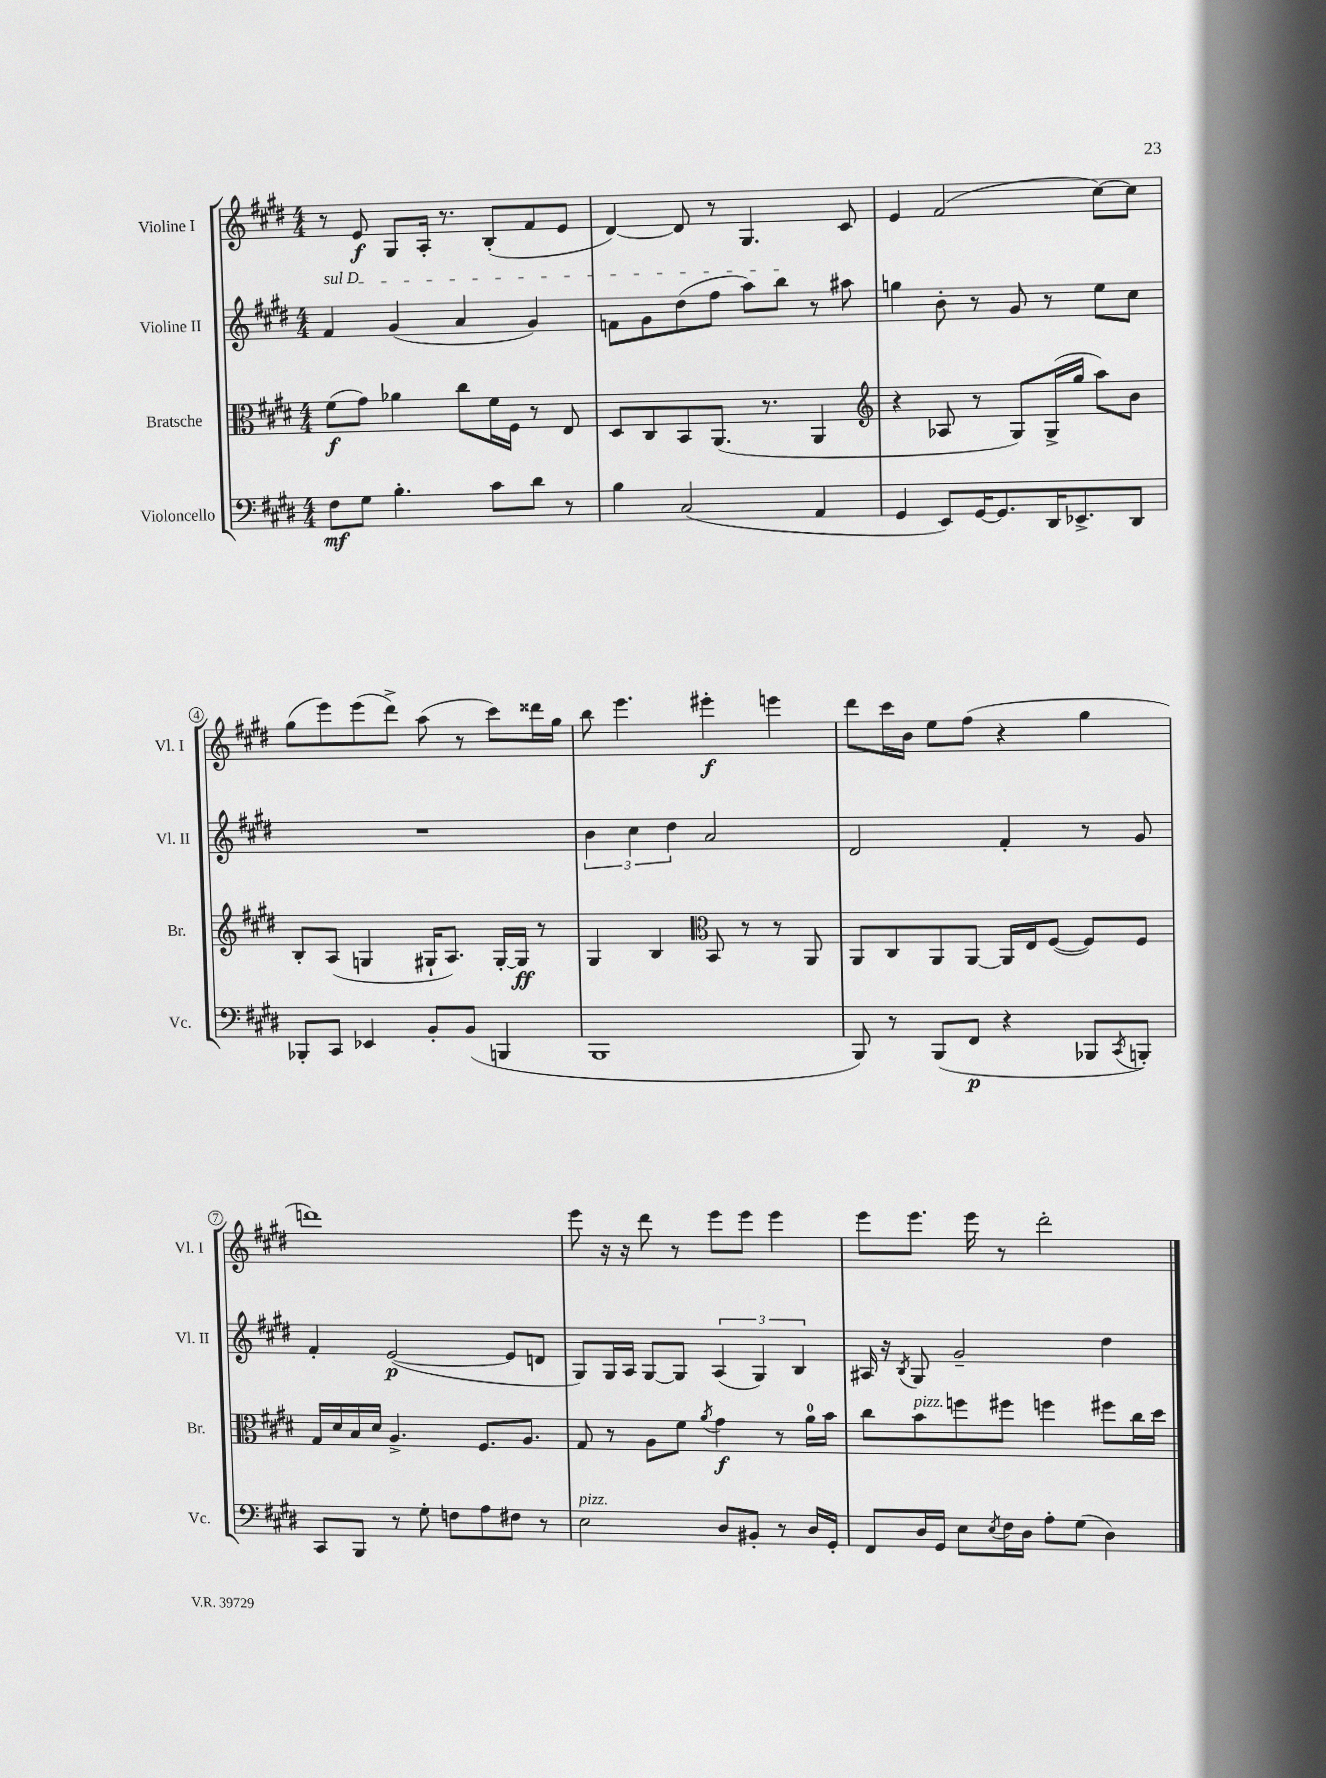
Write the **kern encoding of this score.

**kern	**kern	**kern	**kern
*staff4	*staff3	*staff2	*staff1
*clefF4	*clefC3	*clefG2	*clefG2
*k[f#c#g#d#]	*k[f#c#g#d#]	*k[f#c#g#d#]	*k[f#c#g#d#]
*M4/4	*M4/4	*M4/4	*M4/4
8F#	(8f#	4f#	8r
8G#	8g#)	.	8e
4.B'	4a-	(4g#	8G#
.	.	.	16A'
.	.	.	8.r
.	8cc#	4a	.
8c#	16f#	.	(8B'
.	16F#	.	.
8d#	8r	4g#)	8f#
8r	8E	.	8e
=	=	=	=
4B	8D#	8f	[4d#)
.	8C#	8g#	.
(2C#	8BB	(8dd#	8d#]
.	(8.AA	8ff#	8r
.	.	8aa)	4.G#
.	8.r	.	.
.	.	8bb	.
4AA	4AA	8r	.
.	.	8aa#	8c#
=	=	=	=
*	*clefG2	*	*
4GG#	4r	4gg	4e
8EE)	8A-	8b'	(2f#
[16GG#	8r	8r	.
8.GG#]	.	.	.
.	8G#)	8g#	.
16DD#	(16G#^	8r	.
8.EE-^	16gg#	.	.
.	8aa)	8ee	[8cc#)
8DD#	8b	8cc#	8cc#]
=	=	=	=
8BBB-'	8B'	1r	(8gg#
8CC#	(8A	.	8eee)
4EE-	4G	.	(8eee
.	.	.	8ddd#^)
8BB'	16G#`	.	(8aa
.	8.A)	.	.
(8BB	.	.	8r
4BBB	[16G#'	.	8ccc#)
.	16G#]	.	.
.	8r	.	16ddd##
.	.	.	16gg#
=	=	=	=
1BBB	4G#	6b	8bb
.	.	.	4.eee
.	.	6cc#	.
.	4B	.	.
.	.	6dd#	.
*	*clefC3	*	*
.	8BB	2a	4eee#'
.	8r	.	.
.	8r	.	4eee
.	8AA	.	.
=	=	=	=
8BBB)	8AA	2d#	8ddd#
8r	8C#	.	16ccc#
.	.	.	16b
(8BBB	8AA	.	8ee
8FF#	[8AA	.	(8ff#
4r	16AA]	4f#'	4r
.	16E	.	.
.	([8F#	.	.
8BBB-	8F#])	8r	4gg#
8qCC#	.	.	.
8BBB')	8F#	8g#	.
=	=	=	=
8CC#	16G#	4f#'	1ddd)
.	16d#	.	.
8BBB	16B	.	.
.	16d#	.	.
8r	4.A^	([2e	.
8G#'	.	.	.
8F	.	.	.
8A	8.F#	.	.
8F#	.	8e]	.
.	8.A	.	.
8r	.	8d	.
=	=	=	=
2E	8G#	8G#)	8eee
.	8r	16G#	16r
.	.	16A	16r
.	8A	[8G#	8ddd#
.	8f#	8G#]	8r
.	8qa	.	.
8D#	4g#	(6A	8eee
8BB#'	.	.	8eee
.	.	6G#)	.
8r	8r	.	4eee
.	.	6B	.
16D#	16a	.	.
16GG#'	16b	.	.
=	=	=	=
8FF#	8cc#	16A#	8eee
.	.	16r	.
.	.	8qB	.
16D#	8b	8G#	8.eee
16GG#	.	.	.
8E	8ff	2g#~	.
.	.	.	16eee
8qE	.	.	.
16F#	8ff#	.	8r
16D#	.	.	.
8A'	4ff	.	2ddd#'
(8G#	.	.	.
4D#)	8ff#	4dd#	.
.	16cc#	.	.
.	16dd#	.	.
==	==	==	==
*-	*-	*-	*-
